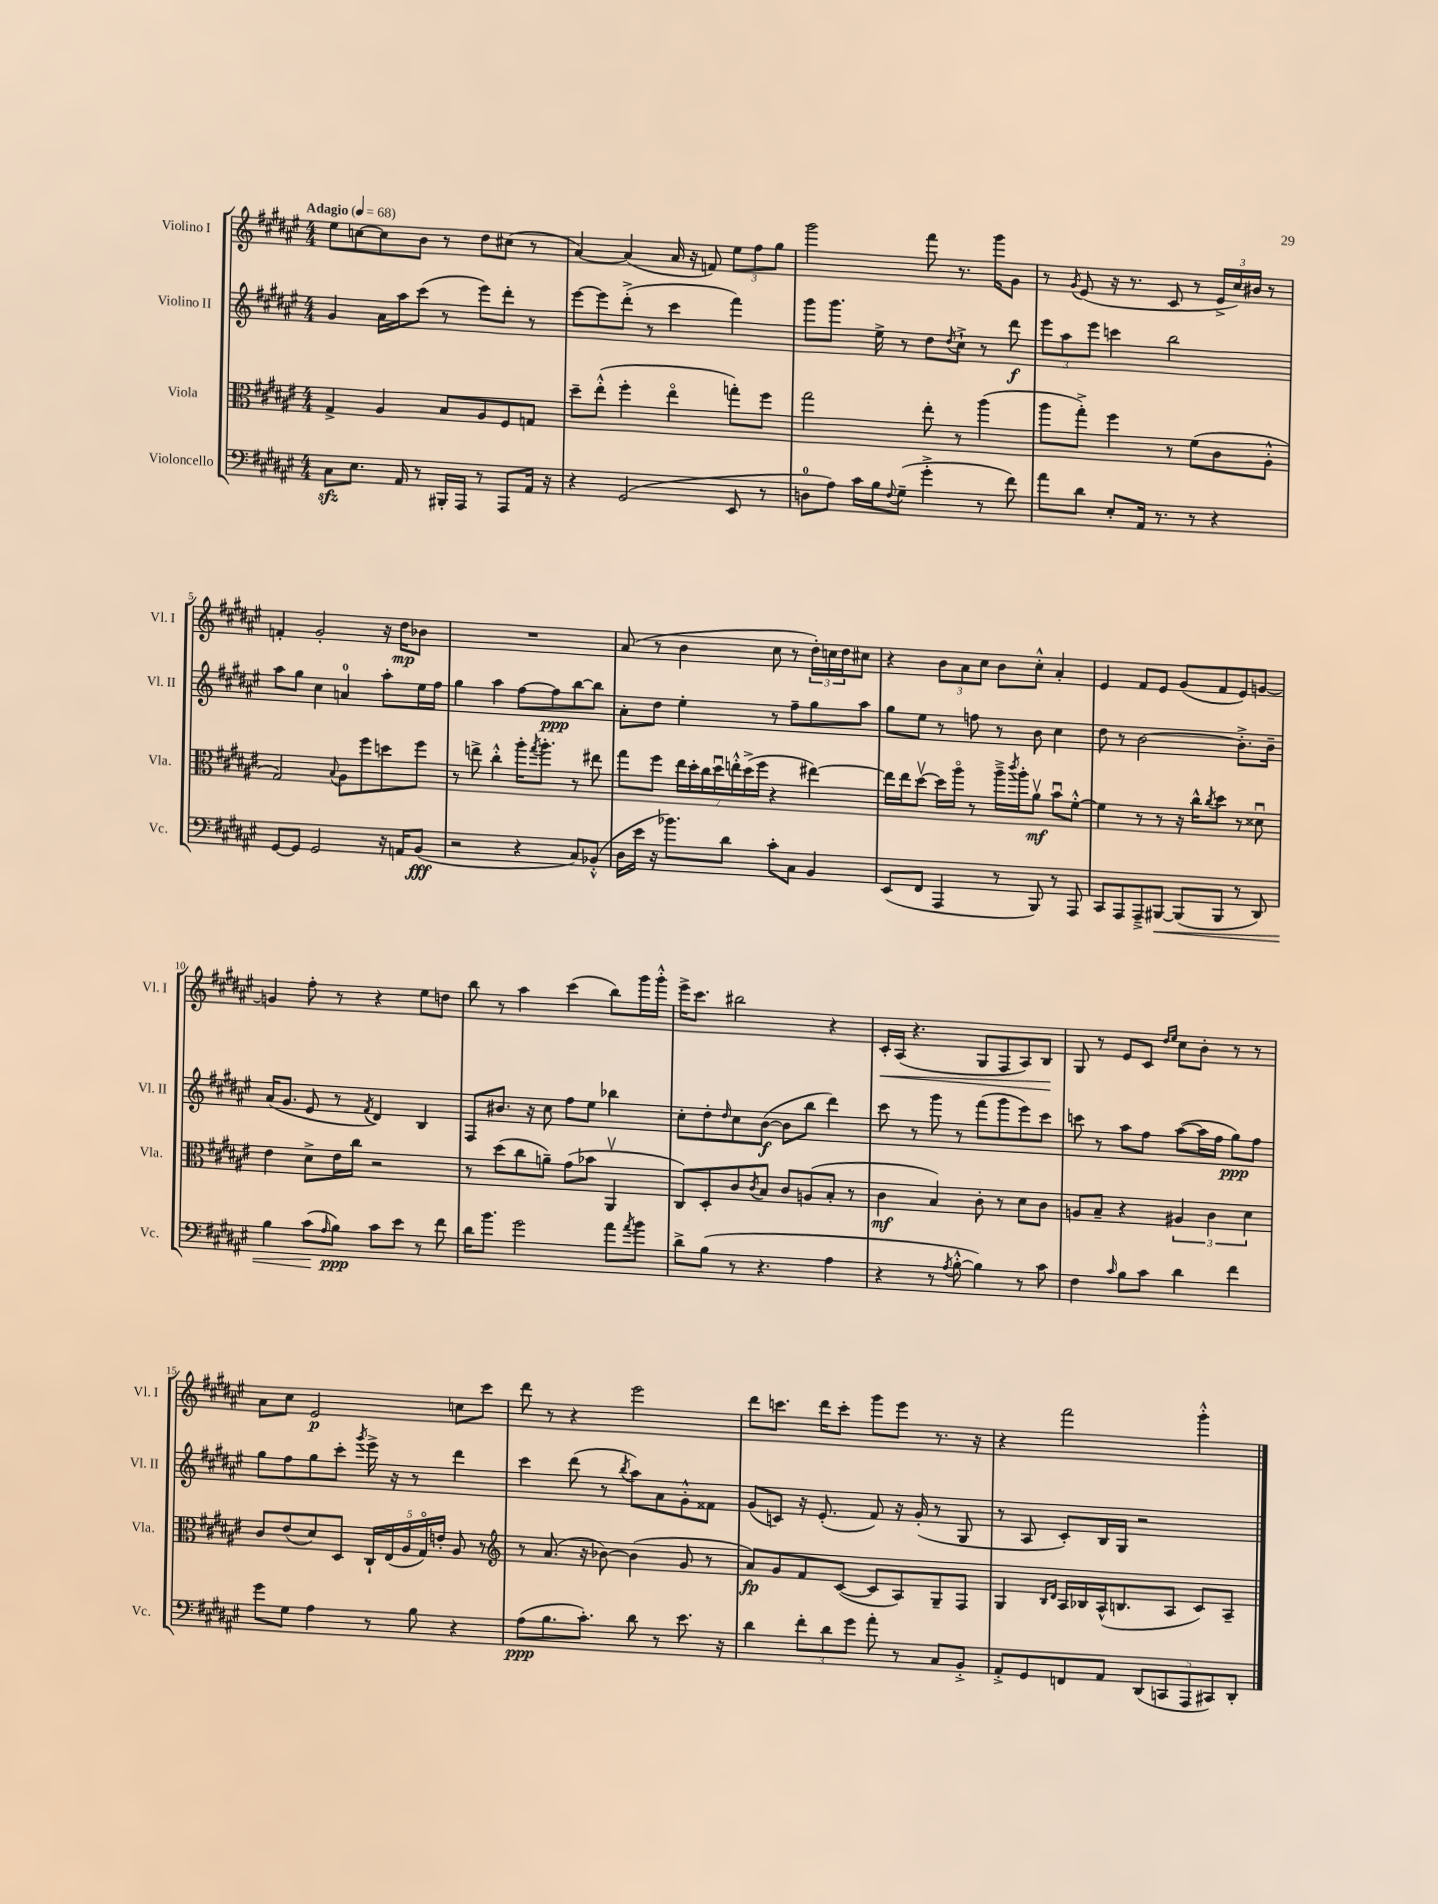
<<
\new StaffGroup <<
\new Staff = "s0" \with { instrumentName = "Violino I" shortInstrumentName = "Vl. I" } {
    \clef treble \key fis \major \numericTimeSignature \time 4/4 \tempo "Adagio" 4 = 68
    eis''8 c''8~ c''8 b'8 r8 dis''8 cis''8( r8 |
    ais'4~) ais'4( ais'16 r16 f'8) \tuplet 3/2 { eis''8 fis''8 gis''8 } |
    gis'''2 fis'''8 r8. gis'''16 gis'8 |
    r8 \acciaccatura { gis'8 } eis'8( r16 r8. cis'8 r8 \tuplet 3/2 { eis'16-> cis''16) bis'16 } r8 |
    f'4-. gis'2-. r16 dis''16\mp bes'8 |
    R1 |
    ais'8( r8 b'4 cis''8 r8 \tuplet 3/2 { dis''16-.) c''16 dis''16 } cis''8 |
    r4 \tuplet 3/2 { b'8 ais'8 cis''8 } b'8 cis''8-.-^ ais'4-. |
    eis'4 fis'8 eis'8 gis'8( fis'8 eis'8) g'8~ |
    g'4 fis''8-. r8 r4 eis''8 d''8 |
    b''8 r8 ais''4 cis'''4( b''8) gis'''16 gis'''16-.-^ |
    eis'''16-> cis'''8. bis''2 r4 |
    cis'16-.\< ais16( r4. gis8 fis8 ais8) b8\! |
    gis8 r8 eis'8 cis'8 \grace { dis''16 eis''16 } cis''8 b'8-. r8 r8 |
    ais'8 cis''8 eis'2\p c''8 cis'''8 |
    dis'''8 r8 r4 eis'''2 |
    dis'''8 c'''8. dis'''16 c'''8-. gis'''8 eis'''8 r8. r16 |
    r4 fis'''2 gis'''4-.-^ \bar "|." |
}
\new Staff = "s1" \with { instrumentName = "Violino II" shortInstrumentName = "Vl. II" } {
    \clef treble \key fis \major \numericTimeSignature \time 4/4
    gis'4 ais'16 ais''16 cis'''8( r8 eis'''8) dis'''8-. r8 |
    eis'''8~ eis'''8 dis'''8-.->( r8 cis'''4 fis'''4) |
    gis'''8 gis'''8. eis''16-> r8 dis''8 \acciaccatura { dis''8 } cis''8-!-> r8 dis'''8\f |
    \tuplet 3/2 { eis'''8 ais''8 eis'''8 } c'''4 b''2 |
    ais''8 gis''8 cis''4 a'4-0 ais''8-. eis''16 fis''16 |
    gis''4 ais''4 fis''8~ fis''8\ppp b''8~ b''8 |
    ais'8-. dis''8 eis''4-. r8 fis''8-- gis''8 ais''8 |
    gis''8 eis''8 r8 f''8 r8 b'8 cis''4 |
    dis''8 r8 b'2~ b'8.-.-> b'16-- |
    ais'16( gis'8. eis'8 r8 \acciaccatura { fis'8 } dis'4) b4 |
    fis8 bis'8. r16 cis''8 fis''8 eis''8 bes''4 |
    cis''8-. dis''8-. \grace { dis''16 } cis''8 b'8~\f( b'8 b''8 dis'''4) |
    cis'''8 r8 gis'''8 r8 fis'''8( gis'''8 eis'''8) cis'''8 |
    c'''8 r8 ais''8 fis''8 ais''8~( ais''16 fis''16 gis''8\ppp) fis''8 |
    gis''8 fis''8 gis''8 cis'''8-. \acciaccatura { gis'''8 } eis'''16-> r16 r8 dis'''4 |
    cis'''4 dis'''8( r8 \acciaccatura { b''8 } ais''8) ais'8 gis'8-.-^ fisis'8 |
    gis'8( c'8) r16 eis'8.-.( fis'8) r16 gis'16-.( r8 gis8 |
    r8 ais8 cis'8-.) b16 gis16 r2 \bar "|." |
}
\new Staff = "s2" \with { instrumentName = "Viola" shortInstrumentName = "Vla." } {
    \clef alto \key fis \major \numericTimeSignature \time 4/4
    gis4-> ais4 b8 ais8 fis8 g8 |
    dis''8-- eis''8-.-^( fis''4-. eis''4\flageolet g''8-.) fis''8 |
    gis''2 eis''8-. r8 ais''4( |
    ais''8 gis''8-.->) fis''4 r8 fis'8( cis'8 ais8-.-^ |
    gis2) \appoggiatura { b8 } ais8 fis''8 d''8 fis''8 |
    r8 e''8-> cis''4-.-^ ais''16-. \acciaccatura { gis''8 } ais''8.-. r8 eis''8 |
    gis''8 fis''8 \tuplet 7/4 { eis''16 dis''16-. cis''16 dis''16\downbow e''16-.-^ dis''16->( fis''16 } r4 eis''4~) |
    eis''16 eis''16 dis''8~\upbow dis''16 ais''16\flageolet r8 ais''16---> \acciaccatura { cis'''8 } ais''16-. ais'8\upbow\mf b'8\downbow fis'8~-.-^ |
    fis'4 r8 r8 r16 cis''16-^ \acciaccatura { cis''8 } dis''8 r8 disis'8\downbow |
    eis'4 dis'8-> eis'16 cis''16 r2 |
    r8 dis''8( cis''8 a'8--) gis'8( bes'8 ais,4\upbow |
    cis8) dis8-. cis'8 \acciaccatura { cis'8 } b8 cis'8 a8( b8-. r8 |
    cis'4\mf b4) cis'8-. r8 dis'8 cis'8 |
    a8 b8-- r4 \tuplet 3/2 { ais4 cis'4 dis'4 } |
    cis'8 eis'8( dis'8) dis8 \tuplet 5/4 { cis16-! eis16( ais16 gis16\flageolet) e'16-. } ais8 r8 |
    \clef treble r8 ais'8.( r16 bes'8~) bes'4( gis'8 r8 |
    ais'8\fp) gis'8 fis'8 cis'8~( cis'8 ais8) gis8-- fis8 |
    gis4 \grace { b16 dis'16 } ais16 bes16 ais16-^( b8. ais8 cis'8) ais8-- \bar "|." |
}
\new Staff = "s3" \with { instrumentName = "Violoncello" shortInstrumentName = "Vc." } {
    \clef bass \key fis \major \numericTimeSignature \time 4/4
    cis8\sfz eis8. ais,16 r8 bis,,16-. ais,,16 r8 ais,,8 ais,16 r16 |
    r4 gis,2( eis,8 r8 |
    d8-0 ais8) cis'16 b16 \appoggiatura { fis8 } gis8--( gis'4-.-> r8 fis'8) |
    ais'8 dis'8 eis8-. ais,16 r8. r8 r4 |
    gis,8~ gis,8 gis,2 r16 a,16 b,8\fff( |
    r2 r4 cis8) bes,8-.-^( |
    dis16 eis'16 r16 bes'8.) dis'8 cis'8-. cis8 b,4 |
    eis,8( fis,8 ais,,4 r8 b,,8) r8 ais,,8 |
    cis,8 ais,,8 ais,,8---> bis,,8~\< bis,,8( bis,,8 r8 dis,8) |
    b4 cis'8\!( \grace { ais16 } b8\ppp) cis'8 eis'8 r8 fis'8 |
    dis'16 b'8. gis'2 ais'8 \acciaccatura { ais'8 } b'8 |
    dis'8-> b8( r8 r4. ais4 |
    r4 r8 \acciaccatura { ais8 } b8~-.-^ b4) r8 cis'8 |
    fis4 \grace { cis'16 } b8 cis'8 dis'4 fis'4 |
    gis'8 gis8 ais4 r8 b8 r4 |
    ais8\ppp( b8. cis'8.-.) dis'8 r8 eis'8. r16 |
    dis'4 \tuplet 3/2 { fis'8-. dis'8 gis'8 } ais'8-. r8 cis8 b,8-.-> |
    ais,8-.-> gis,8 f,8 ais,8 \tuplet 5/4 { dis,8( c,8 ais,,8 cis,8) dis,8-. } \bar "|." |
}
>>
>>
